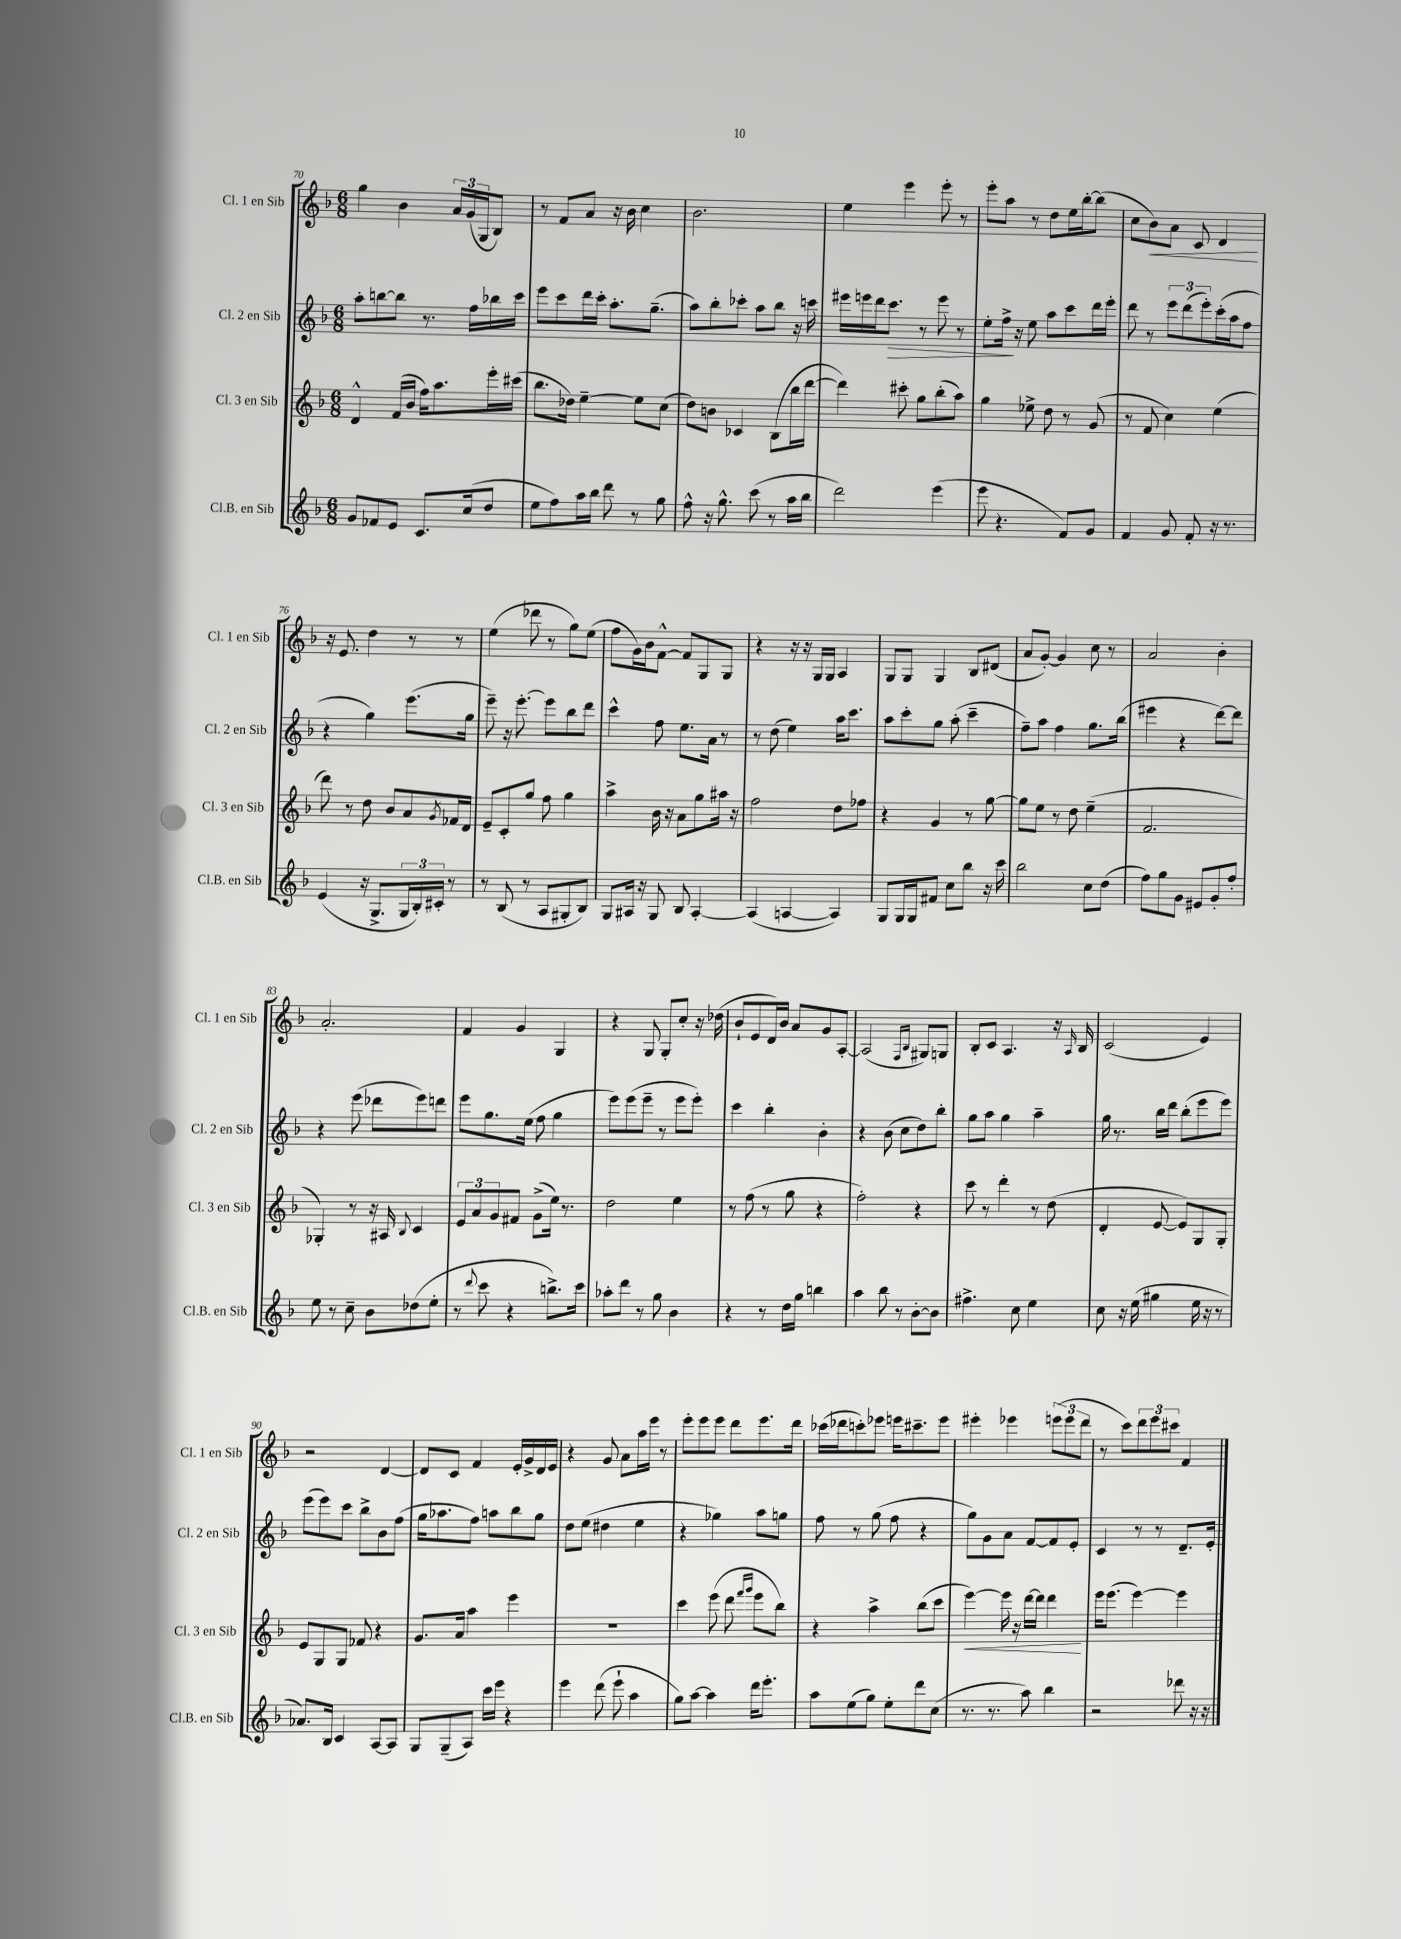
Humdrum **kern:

**kern	**kern	**dynam	**kern	**dynam	**kern	**dynam
*part4	*part3	*part3	*part2	*part2	*part1	*part1
*staff4	*staff3	*staff3	*staff2	*staff2	*staff1	*staff1
*I"Cl.B. en Sib	*I"Cl. 3 en Sib	*	*I"Cl. 2 en Sib	*	*I"Cl. 1 en Sib	*
*I'Cl.B. en Sib	*I'Cl. 3 en Sib	*	*I'Cl. 2 en Sib	*	*I'Cl. 1 en Sib	*
*clefG2	*clefG2	*	*clefG2	*	*clefG2	*
*k[b-]	*k[b-]	*	*k[b-]	*	*k[b-]	*
*M6/8	*M6/8	*	*M6/8	*	*M6/8	*
=70	=70	=70	=70	=70	=70	=70
8g/L	4d^^/	.	8aa'\L	.	4gg\	.
8f-X/	.	.	[8bbn\	.	.	.
8e/J	(16f/LL	.	8bb\J]	.	4b-\	.
.	16b-/JJ	.	.	.	.	.
8.c/L	16ff\KL)	.	8.r	.	.	.
.	8.aa\	.	.	.	.	.
.	.	.	.	.	24a/LL	.
.	.	.	.	.	(24g/	.
(16cc/k	.	.	16ff\LL	.	.	.
.	.	.	.	.	24G/J	.
8dd/J	16eee'\L	.	16bb-X\	.	8B-/J)	.
.	(16ccc#X\JJ	.	16ccc\JJ	.	.	.
=71	=71	=71	=71	=71	=71	=71
8ee\L	8.bb-\L	.	8eee\L	.	8r	.
8ff\)	.	.	8ccc\	.	8f/L	.
.	16dd-X\Jk)	.	.	.	.	.
16aa\L	[4ee~\	.	16ddd\L	.	8a/J	.
16bb-\JJ	.	.	16ccc'\JJ	.	.	.
8ddd\	.	.	8.aa'\L	.	16r	.
.	.	.	.	.	16b-\	.
8r	8ee\L]	.	.	.	4cc\	.
.	.	.	(8.gg~\J	.	.	.
8gg\	(8cc\J	.	.	.	.	.
=72	=72	=72	=72	=72	=72	=72
8ff^^\	8dd\L)	.	8aa\L)	.	2.b-\	.
16r	8bn\J	.	8bb-'\	.	.	.
8.gg^^\	.	.	.	.	.	.
.	4c-X/	.	8ccc-X'\J	.	.	.
(8ccc\	.	.	8aa\L	.	.	.
8r	(8B-\L	.	8bb-\J	.	.	.
16aa\LL	16bb-\L	.	16r	.	.	.
16bb-\JJ	[16ddd\JJ	.	16cccn\	.	.	.
=73	=73	=73	=73	=73	=73	=73
2ddd\)	4ddd\])	.	16eee#X\LL	.	4ee\	.
.	.	.	16eeen\	.	.	.
.	.	.	16ddd\J	.	.	.
!	!	!	!	!LO:HP:b	!	!
.	.	.	8.ccc\J	>	.	.
.	8ccc#X'\	.	.	.	4eee\	.
.	8gg\L	.	8r	.	.	.
(4eee\	(8bb-'\	.	8eee\	.	8eee'\	.
.	8aa\J)	.	8r	.	8r	.
=74	=74	=74	=74	=74	=74	=74
8eee\	4gg\	.	8ee'\L	.	8eee'\L	.
4.r	.	.	16ff^\Jk	.	8aa\J	.
.	.	.	16r	]	.	.
.	8ee-X^\	.	8ee\	.	8r	.
.	8dd\	.	8aa\L	.	8dd\L	.
8f/L)	8r	.	8ccc\	.	16ee\L	.
.	.	.	.	.	[16bb-'\J	.
8g/J	(8g/	.	16ddd\L	.	(8bb-\J]	.
.	.	.	16eee'\JJ	.	.	.
=75	=75	=75	=75	=75	=75	=75
4f/	8r	.	8ddd\	.	8cc\L	.
!	!	!	!	!	!	!LO:HP:b
.	8f/	.	8r	.	8b-\)	<
8g/	4cc\)	.	12eee\L	.	8a\J	.
.	.	.	(12ddd\	.	.	.
8f'/	.	.	.	.	8c/	.
.	.	.	12eee'\)	.	.	.
16r	(4ee\	.	(16ccc'\L	.	4d/	.
8.r	.	.	16aa\J	.	.	.
.	.	.	8ff\J	.	.	.
.	.	.	.	.	.	[
!!LO:LB:g=z
=76	=76	=76	=76	=76	=76	=76
(4e/	8ddd\)	.	4r	.	16r	.
.	.	.	.	.	8.e/	.
.	8r	.	.	.	.	.
16r	8dd\	.	4gg\)	.	4dd\	.
8.G^/L	.	.	.	.	.	.
.	8b-/L	.	.	.	.	.
24G/L	8a/	.	(8.eee\L	.	8r	.
24B-'/)	.	.	.	.	.	.
24c#X'/JJ	.	.	.	.	.	.
.	8qg/	.	.	.	.	.
8r	16f-X/L	.	.	.	8r	.
.	16d/JJ	.	16gg\Jk	.	.	.
=77	=77	=77	=77	=77	=77	=77
8r	8e~/L	.	8eee~\)	.	(4ee\	.
(8B-/	8c'/	.	16r	.	.	.
.	.	.	[8.eee'\	.	.	.
8r	8gg/J	.	.	.	8ddd-X\	.
8A/L	8ff\	.	8eee\L]	.	8r	.
8G#X'/	4gg\	.	8bb-\	.	8gg\L)	.
8B-/J)	.	.	8ddd\J	.	(8ee\J	.
=78	=78	=78	=78	=78	=78	=78
8G/L	4aa^\	.	4ccc^^\	.	8ff\L	.
16A#X/Jk	.	.	.	.	16g\L)	.
16r	.	.	.	.	16b-\J	.
8G/	16b-\	.	8ff\	.	[8f^^\J	.
.	16r	.	.	.	.	.
8B-/	8a\L	.	8.ee\L	.	8f/L]	.
[4A#'/	8gg\	.	.	.	8G/	.
.	.	.	16a\Jk	.	.	.
.	16aa#X\Jk	.	8r	.	8G/J	.
.	16r	.	.	.	.	.
=79	=79	=79	=79	=79	=79	=79
(4A#/]	2ff\	.	8r	.	4r	.
.	.	.	(8dd\	.	.	.
[4An/	.	.	4ee\)	.	16r	.
.	.	.	.	.	16r	.
.	.	.	.	.	16G/LL	.
.	.	.	.	.	16G/JJ	.
4A/])	8dd\L	.	16aa\KL	.	4A/	.
.	.	.	8.ccc\J	.	.	.
.	8ff-X\J	.	.	.	.	.
=80	=80	=80	=80	=80	=80	=80
8G/L	4r	.	8aa\L	.	8G/L	.
16G/L	.	.	8ccc'\	.	8G/J	.
16G/J	.	.	.	.	.	.
8f#X/J	4g/	.	8gg\J	.	4G/	.
8cc\L	.	.	(8aa'\	.	.	.
8bb-\J	8r	.	4ccc~\	.	8B-/L	.
16r	[8gg\	.	.	.	(8d#X/J	.
16ccc\	.	.	.	.	.	.
=81	=81	=81	=81	=81	=81	=81
2bb-\	8gg\L]	.	8ff~\L)	.	8a/L	.
.	8ee\J	.	8aa\J	.	[8g'/J)	.
.	8r	.	4ff\	.	4g/]	.
.	8dd\	.	.	.	.	.
8cc\L	(4ee~\	.	8.gg\L	.	8cc\	.
(8dd\J	.	.	.	.	8r	.
.	.	.	(16bb-\Jk	.	.	.
=82	=82	=82	=82	=82	=82	=82
8ff\L)	2.f/	.	4eee#X\	.	2a/	.
8gg\	.	.	.	.	.	.
8g\J	.	.	4r	.	.	.
8e#X/L	.	.	.	.	.	.
8g'/	.	.	[8ddd\L)	.	4b-'\	.
8ff'/J	.	.	8ddd\J]	.	.	.
!!LO:LB:g=z
=83	=83	=83	=83	=83	=83	=83
8ee\	4G-X'/)	.	4r	.	2.a'/	.
8r	.	.	.	.	.	.
8cc~\	8r	.	(8eee\	.	.	.
8b-\L	16r	.	8ddd-X\L	.	.	.
.	16A#X/	.	.	.	.	.
.	8qqB-/	.	.	.	.	.
(8dd-X\	4c/	.	8eee\)	.	.	.
8ee'\J	.	.	8dddn\J	.	.	.
=84	=84	=84	=84	=84	=84	=84
8r	12e/L	.	8eee\L	.	4f/	.
.	12a/	.	.	.	.	.
8qqddd/	.	.	.	.	.	.
8ccc\	.	.	8.gg\	.	.	.
.	12g/	.	.	.	.	.
4r	8f#X/J	.	.	.	4g/	.
.	.	.	(16ee\Jk	.	.	.
.	(8g^\L	.	8ff\	.	.	.
8.bbn^\L)	16ee\Jk)	.	4gg\	.	4G/	.
.	8.r	.	.	.	.	.
16ccc\Jk	.	.	.	.	.	.
=85	=85	=85	=85	=85	=85	=85
8aa-X'\L	2dd\	.	8eee\L)	.	4r	.
8ddd\J	.	.	(8eee\	.	.	.
8r	.	.	8eee~\J	.	8G/	.
8gg\	.	.	8r	.	8G'/L	.
4b-\	4ee\	.	8eee\L	.	8cc'/J	.
.	.	.	8eee'\J)	.	16r	.
.	.	.	.	.	(16dd-X\	.
=86	=86	=86	=86	=86	=86	=86
4r	8r	.	4ccc\	.	8b-`/L	.
.	(8ff\	.	.	.	8e/	.
8r	8r	.	4bb-'\	.	16d/L)	.
.	.	.	.	.	16b-/JJ	.
16dd\LL	8gg\	.	.	.	8a/L	.
16gg\JJ	.	.	.	.	.	.
4bbn\	4r	.	4b-'\	.	8g/	.
.	.	.	.	.	[8A'/J	.
=87	=87	=87	=87	=87	=87	=87
4aa\	2ff'\)	.	4r	.	(2A/]	.
8bb-\	.	.	(8b-\	.	.	.
8r	.	.	8cc\L	.	.	.
.	.	.	.	.	16qqF/LL	.
.	.	.	.	.	16qqB-/JJ	.
[8b-'\L	4r	.	8dd\)	.	8G#X/L)	.
8b-\J]	.	.	8bb-'\J	.	8Gn/J	.
=88	=88	=88	=88	=88	=88	=88
4.ff#X^\	8ccc\	.	8gg\L	.	8B-'/L	.
.	8r	.	8aa\J	.	8c/J	.
.	4ddd'\	.	4gg\	.	4.A/	.
8cc\	.	.	.	.	.	.
4ee\	8r	.	4aa~\	.	.	.
.	(8dd\	.	.	.	16r	.
.	.	.	.	.	16qqA/	.
.	.	.	.	.	16B-/	.
=89	=89	=89	=89	=89	=89	=89
8cc\	4d'/	.	16gg\	.	(2c/	.
.	.	.	8.r	.	.	.
16r	.	.	.	.	.	.
(16ee\	.	.	.	.	.	.
4gg#X\	[8e/	.	16bb-\LL	.	.	.
.	.	.	16ddd\JJ	.	.	.
.	8e/L])	.	(8bb-'\L	.	.	.
16ee\	8G/	.	8eee\	.	4e/)	.
16r	.	.	.	.	.	.
8r	8G'/J	.	8eee\J)	.	.	.
!!LO:LB:g=z
=90	=90	=90	=90	=90	=90	=90
8.a-X/L)	8e/L	.	(8eee\L	.	2r	.
.	8G/	.	8eee\)	.	.	.
16B-/Jk	.	.	.	.	.	.
4c/	8G/J	.	8ccc\J	.	.	.
.	8f-X/	.	8bb-^\L	.	.	.
[8A/L	4r	.	8b-\	.	[4d/	.
8A/J]	.	.	(8ff\J	.	.	.
=91	=91	=91	=91	=91	=91	=91
8G/L	8.g/L	.	16gg\KL	.	8d/L]	.
.	.	.	8.aa-X\	.	.	.
(8G~/	.	.	.	.	8c/J	.
.	16a/Jk	.	.	.	.	.
8A/J)	4aa\	.	8ff\J)	.	4f/	.
16ccc\LL	.	.	8aan\L	.	.	.
16eee\JJ	.	.	.	.	.	.
4r	4eee\	.	8bb-\	.	16e'/LL	.
.	.	.	.	.	16g^/	.
.	.	.	8gg\J	.	16d/	.
.	.	.	.	.	16e/JJ	.
=92	=92	=92	=92	=92	=92	=92
4eee\	2.r	.	8dd\L	.	4r	.
.	.	.	(8ee\J	.	.	.
(8ddd\	.	.	4dd#X\	.	8g/	.
8eee`\	.	.	.	.	8a\L	.
4aa\	.	.	4ee\	.	16aa\L	.
.	.	.	.	.	16eee\JJ	.
.	.	.	.	.	8r	.
=93	=93	=93	=93	=93	=93	=93
8gg\L)	4ccc\	.	4r	.	8eee'\L	.
[8aa\J	.	.	.	.	8eee\	.
4aa\]	(8eee\	.	4gg-X\)	.	8eee\J	.
.	8ddd\	.	.	.	8ddd\L	.
.	16qqfff/LL	.	.	.	.	.
.	16qqggg/JJ	.	.	.	.	.
16ddd\KL	8eee\L	.	8aa\L	.	8.eee\	.
8.eee'\J	.	.	.	.	.	.
.	8bb-\J)	.	8ggn\J	.	.	.
.	.	.	.	.	16ddd\Jk	.
=94	=94	=94	=94	=94	=94	=94
8aa\L	4r	.	8ff\	.	(16ccc-X\LL	.
.	.	.	.	.	16ddd-X\J	.
(8ee\	.	.	8r	.	8cccn'\)	.
8gg\J)	4aa^\	.	(8gg\	.	8eee-X\J	.
8ee'\L	.	.	8ff\	.	16eeen\KL	.
.	.	.	.	.	8.ccc#X~\	.
8ddd\	(8bb-\L	.	4r	.	.	.
(8cc\J	8ccc\J	.	.	.	8eee\J	.
=95	=95	=95	=95	=95	=95	=95
!	!	!LO:HP:b	!	!	!	!
8.r	[4eee\)	<	8gg\L)	.	4eee#X'\	.
.	.	.	8g\	.	.	.
8.r	.	.	.	.	.	.
.	16eee\]	.	8a\J	.	4eee-X\	.
.	16r	.	.	.	.	.
8aa\)	[16ddd\LL	.	[8f/L	.	.	.
.	16ddd\JJ]	.	.	.	.	.
4bb-\	4ddd\	.	8f/]	.	(12eeen\L	.
.	.	.	.	.	12eee\	.
.	.	.	8e'/J	.	.	.
.	.	.	.	.	12ddd\J	.
.	.	[	.	.	.	.
=96	=96	=96	=96	=96	=96	=96
2r	16eee\KL	.	4c/	.	8r	.
.	(8.eee\J	.	.	.	.	.
.	.	.	.	.	8ccc\L)	.
.	[4eee\)	.	8r	.	12ddd\	.
.	.	.	.	.	12eee\	.
.	.	.	8r	.	.	.
.	.	.	.	.	12ccc#X\J	.
8ddd-X\	4eee\]	.	8.d~/L	.	4f/	.
16r	.	.	.	.	.	.
16r	.	.	16e'/Jk	.	.	.
==	==	==	==	==	==	==
*-	*-	*-	*-	*-	*-	*-
